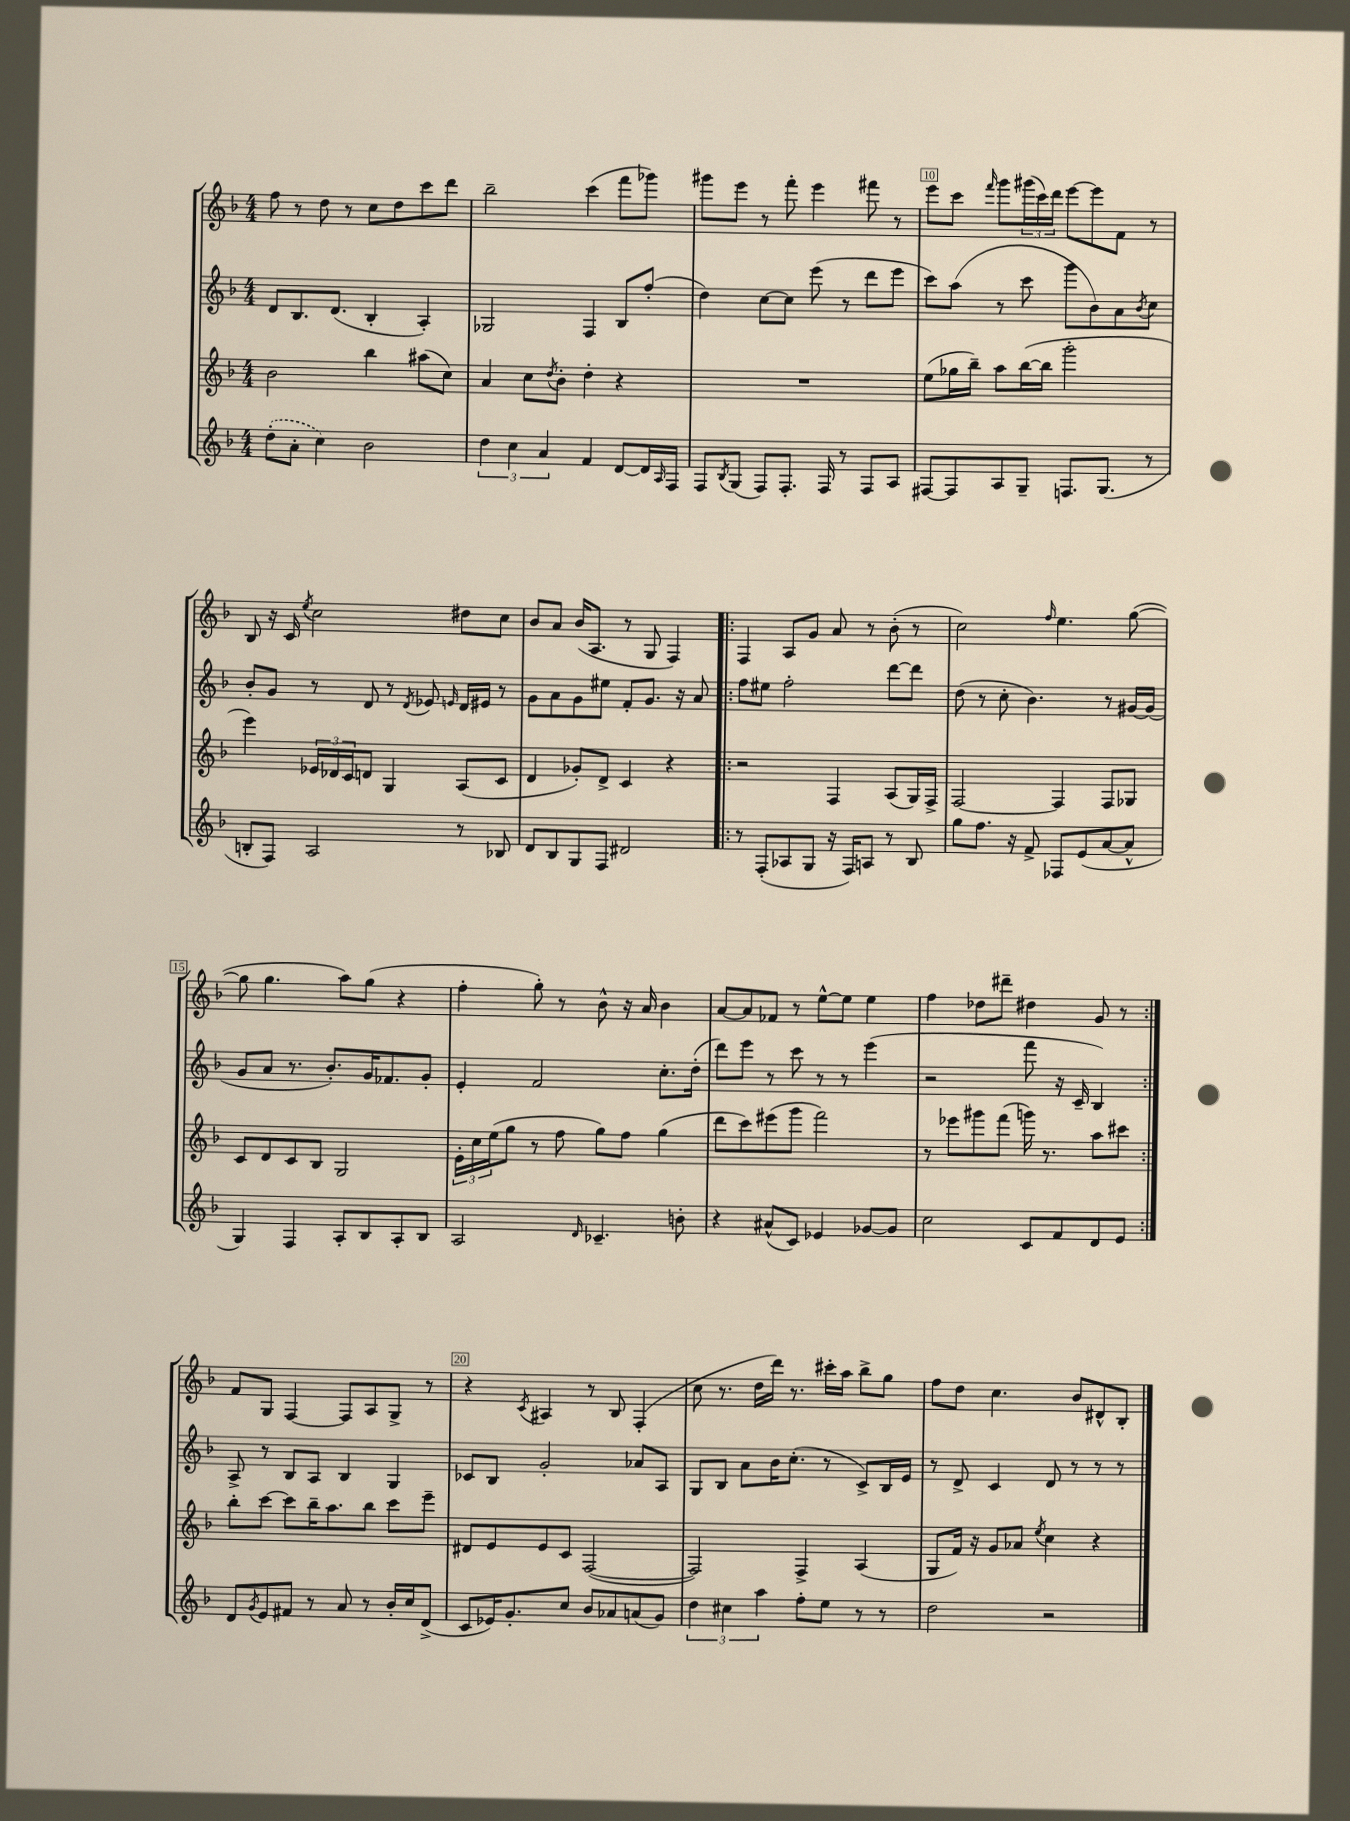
<<
\new StaffGroup <<
\new Staff = "s0" {
    \clef treble \key f \major \numericTimeSignature \time 4/4
    f''8 r8 d''8 r8 c''8 d''8 c'''8 d'''8 |
    bes''2-- c'''4( f'''8 ges'''8) |
    gis'''8 e'''8 r8 f'''8-. e'''4 fis'''8 r8 |
    e'''8 c'''8 \grace { f'''16 } g'''8 \tuplet 3/2 { gis'''16( c'''16) d'''16 } e'''8~ e'''8 f'8 r8 |
    bes8 r16 c'16 \acciaccatura { e''8 } c''2 dis''8 c''8 |
    bes'8 a'8 bes'16( a8. r8 g8 f4) |
    \repeat volta 2 { f4 a8 g'8 a'8 r8 bes'8-.( r8 |
    c''2) \grace { f''16 } e''4. g''8~( |
    g''8 g''4. a''8) g''8( r4 |
    f''4-. g''8-.) r8 bes'8-^ r16 a'16 bes'4 |
    a'8~ a'8 fes'8 r8 e''8~-^ e''8 e''4 |
    f''4 des''8 dis'''8-- dis''4 g'8 r8 | }
    f'8 g8 f4~ f8 a8 g8-> r8 |
    r4 \acciaccatura { c'8 } ais4 r8 bes8 f4-.( |
    c''8 r8. d''16 d'''16) r8. cis'''16-. a''16 bes''8-> g''8 |
    f''8 d''8 c''4. bes'8 dis'8-^ bes8-. \bar "|." |
}
\new Staff = "s1" {
    \clef treble \key f \major \numericTimeSignature \time 4/4
    d'8 bes8. d'8.( bes4-. a4-.) |
    ges2 f4 bes8 f''8-.( |
    d''4) c''8~ c''8 e'''8( r8 d'''8 e'''8 |
    c'''8) a''8( r8 c'''8 g'''8 bes'8) a'8 \acciaccatura { bes'8 } c''8 |
    bes'8-. g'8 r8 d'8 r8 \acciaccatura { d'8 } ees'8 \grace { e'16 } d'16 eis'16 r8 |
    g'8 a'8 g'8 eis''8 f'8-. g'8. r16 a'8 |
    \repeat volta 2 { f''8 eis''8 f''2-. d'''8~ d'''8 |
    d''8( r8 c''8-. bes'4.) r8 gis'16~ gis'16( |
    g'8 a'8 r8. bes'8.-.) g'16 fes'8. g'8-. |
    e'4-. f'2 c''8.-. d''16-.( |
    d'''8) e'''8 r8 c'''8 r8 r8 e'''4( |
    r2 f'''8 r16 c'16-- bes4) | }
    a8-> r8 bes8 a8 bes4 g4 |
    ces'8 bes8 g'2-. aes'8 a8 |
    g8 bes8 a'8 bes'16 c''8.-.( r8 c'8->) bes16 e'16 |
    r8 d'8-> c'4 d'8 r8 r8 r8 \bar "|." |
}
\new Staff = "s2" {
    \clef treble \key f \major \numericTimeSignature \time 4/4
    bes'2 bes''4 ais''8( c''8) |
    a'4 c''8 \acciaccatura { d''8 } bes'8-. d''4-. r4 |
    R1 |
    e''8( ges''16 bes''16--) a''8 bes''16~( bes''16 g'''2-. |
    e'''4) \tuplet 3/2 { ees'16 des'16 c'16 } d'8 g4 a8( c'8 |
    d'4 ges'8-.) d'8-> c'4 r4 |
    \repeat volta 2 { r2 f4 a8( g16) f16-> |
    f2~ f4 f8 ges8 |
    c'8 d'8 c'8 bes8 g2 |
    \tuplet 3/2 { e'16-. c''16 e''16( } g''8 r8 f''8 g''8) f''8 g''4( |
    d'''8 c'''8) eis'''8( g'''8 f'''2) |
    r8 ees'''8 gis'''8 f'''8( g'''16) r8. a''8 cis'''8 | }
    bes''8-. c'''8~ c'''8 bes''16-- a''8. bes''8 c'''8 e'''8-- |
    dis'8 e'8 e'8 c'8 f2~( |
    f2) f4-> a4( |
    g8 f'16) r16 g'8 aes'8 \acciaccatura { e''8 } c''4 r4 \bar "|." |
}
\new Staff = "s3" {
    \clef treble \key f \major \numericTimeSignature \time 4/4
    \once \slurDashed d''8-.( a'8-. c''4) bes'2 |
    \tuplet 3/2 { d''4 c''4 a'4 } f'4 d'8~ d'16 \grace { a16 } f16 |
    f8 \acciaccatura { bes8 } g8( f8) f8.-. f16 r8 f8 a8 |
    fis8~ fis8 a8 g8-- f8. g8.( r8 |
    b8-. f8) a2 r8 bes8 |
    d'8 bes8 g8 f8 dis'2 |
    \repeat volta 2 { r8 f8-.( aes8 g8 r16 f16) a8 r8 bes8 |
    g''8 f''8. r16 f'8-> fes8 e'8( a'8~ a'8-^ |
    g4) f4 a8-. bes8 a8-. bes8 |
    a2 \grace { d'16 } ces'4.-- b'8-. |
    r4 ais'8-^( c'8) ees'4 ges'8~ ges'8 |
    c''2 c'8 f'8 d'8 e'8 | }
    d'8 \acciaccatura { g'8 } e'8 fis'8 r8 a'8 r8 bes'16-. c''16 d'8->( |
    c'8 ees'16) g'8.-. c''8 bes'8 aes'8 a'8( g'8) |
    \tuplet 3/2 { d''4 cis''4 a''4 } f''8-. e''8 r8 r8 |
    d''2 r2 \bar "|." |
}
>>
>>
\layout { \context { \Score currentBarNumber = #7 \override BarNumber.break-visibility = ##(#f #t #t) barNumberVisibility = #(every-nth-bar-number-visible 5) \override BarNumber.stencil = #(make-stencil-boxer 0.1 0.3 ly:text-interface::print) } }
